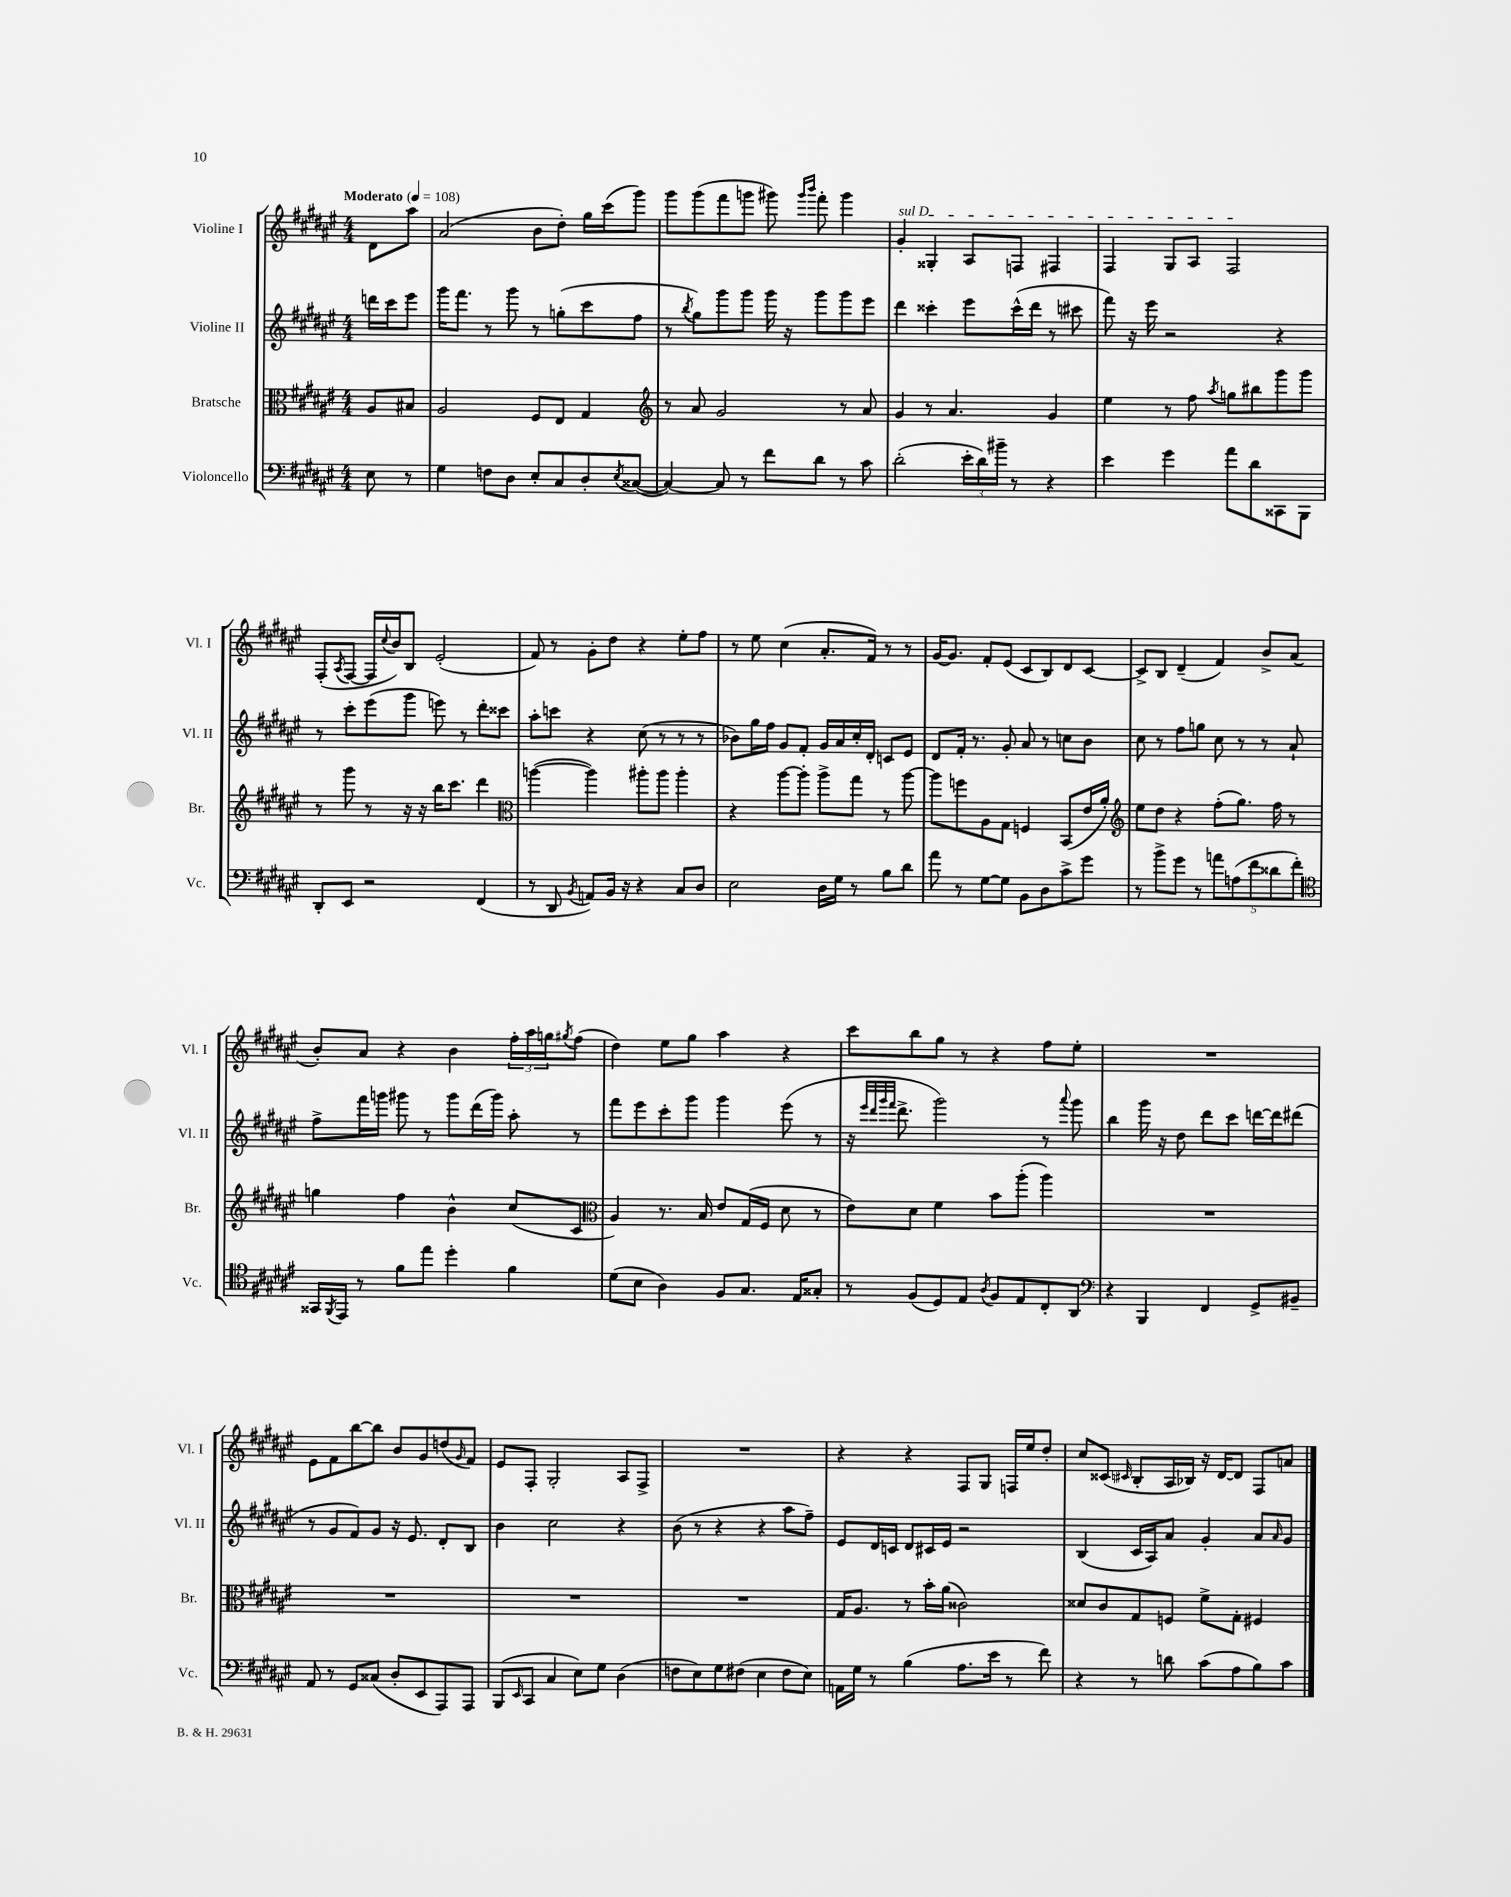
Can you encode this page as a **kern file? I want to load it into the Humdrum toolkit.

**kern	**kern	**kern	**kern
*staff4	*staff3	*staff2	*staff1
*clefF4	*clefC3	*clefG2	*clefG2
*k[f#c#g#d#a#e#]	*k[f#c#g#d#a#e#]	*k[f#c#g#d#a#e#]	*k[f#c#g#d#a#e#]
*M4/4	*M4/4	*M4/4	*M4/4
*MM108	*MM108	*MM108	*MM108
8E#	8A#	16ddd	8d#
.	.	16ccc#	.
8r	8B#	8eee#	8aa#
=	=	=	=
4G#	2A#	16ggg#	(2a#
.	.	8.fff#	.
8F	.	8r	.
8D#	.	8ggg#	.
8E#'	8F#	8r	8b
8C#	8E#	(8gg'	8dd#')
8D#'	4G#	8ccc#	16gg#
.	.	.	(16ccc#
8qE#	.	.	.
([8C##	.	8ff#	8ggg#)
=	=	=	=
*	*clefG2	*	*
4C##_)	8r	8r	8ggg#
.	.	8qbb	.
.	8a#	8gg#)	(8ggg#
8C##]	2g#	8ggg#	8fff#
8r	.	8ggg#	8ggg
8f#	.	16ggg#	8ggg#)
.	.	16r	.
.	.	.	16qqggg#
.	.	.	16qqbbb
8d#	.	8ggg#	8fff#'
8r	8r	8ggg#	4ggg#
8c#	8a#	8eee#	.
=	=	=	=
(2d#'	4g#	4ddd#	4g#'
.	8r	4ccc##'	4G##'
.	4.a#	.	.
24e#'	.	8eee#	8A#
24d#)	.	.	.
24b#~	.	.	.
8r	.	(16ccc##^^	8F
.	.	16ddd#	.
4r	4g#	8r	4F#
.	.	8ccc#	.
=	=	=	=
4e#	4ee#	8fff#)	4F#
.	.	16r	.
.	.	16eee#	.
4g#	8r	2r	8G#
.	8ff#	.	8A#
.	8qaa#	.	.
8a#	8gg	.	2F#
8d#	8bb#	.	.
8CC##	8ggg#	4r	.
8BBB	8ggg#	.	.
=	=	=	=
8DD#'	8r	8r	(8F#'
.	.	.	8qA#
8EE#	8ggg#	8ccc#'	[8F#
2r	8r	(8eee#	16F#]
.	.	.	8qqcc#
.	.	.	16b)
.	16r	8ggg#	8B
.	16r	.	.
.	16bb	8eee)	(2e#'
.	8.ccc#	.	.
.	.	8r	.
(4FF#	4ddd#	8ddd#'	.
.	.	8ccc##	.
=	=	=	=
*	*clefC3	*	*
8r	([4aa	8aa#'	8f#)
8DD#	.	8ccc	8r
8qBB	.	.	.
8AA)	4aa])	4r	8g#'
16BB	.	.	8dd#
16r	.	.	.
4r	8aa#'	(8cc#	4r
.	8aa#	8r	.
8C#	4aa#'	8r	8ee#'
8D#	.	8r	8ff#
=	=	=	=
2E#	4r	8b-)	8r
.	.	16gg#	8ee#
.	.	16ff#	.
.	[8aa#	8g#	(4cc#
.	8aa#']	8f#'	.
16D#	8aa#^	16g#	8.a#'
16G#	.	16a#	.
8r	8gg#	16cc#'	.
.	.	16d#'	16f#)
8B	8r	8c	8r
8d#	[8aa#	8e#	8r
=	=	=	=
8a#	8aa#]	8d#	[16g#
.	.	.	8.g#]
8r	8ff	16f#'	.
.	.	8.r	.
[8G#	8A#	.	8f#'
8G#]	8G#	8g#'	(8e#
8BB	4F	8a#	8c#
8D#	.	8r	8B)
8c#^	(8BB	8cc	8d#
8g#	16e#	8b	[8c#
.	16a#')	.	.
=	=	=	=
*	*clefG2	*	*
8r	8ee#	8cc#	8c#^]
8b^	8dd#	8r	8B
8g#	4r	8ff#	(4d#~
8r	.	8gg	.
10a	(8ff#'	8cc#	4f#)
(10A	.	.	.
.	8.gg#)	8r	.
10f#	.	.	.
.	.	8r	8b^
10d##	.	.	.
.	16ff#	.	.
.	8r	8a#`	(8a#
10f#')	.	.	.
=	=	=	=
*clefC4	*	*	*
16GG##	4gg	8ff#^	8b')
8qFF#	.	.	.
16EE#	.	.	.
8r	.	16fff#	8a#
.	.	16ggg	.
8f#	4ff#	8ggg#	4r
8ee#	.	8r	.
4dd#'	4b^^	8ggg#	4b
.	.	(16ddd#	.
.	.	16ggg#)	.
4f#	(8cc#	8aa#'	24ff#'
.	.	.	24aa#
.	.	.	24gg
.	.	.	8qgg#
.	8c#	8r	(8ff#
=	=	=	=
*	*clefC3	*	*
(8d#	4A#)	8fff#	4dd#)
8B	.	8eee#	.
4A#)	8.r	8ccc#'	8ee#
.	.	8ggg#	8gg#
.	16B	.	.
8F#	8e#	4ggg#	4aa#
8.G#	(16G#	.	.
.	16F#	.	.
.	8d#	(8eee#	4r
16E#	.	.	.
8G##'	8r	8r	.
=	=	=	=
8r	8e#)	16r	8ccc#
.	.	32qqeee#	.
.	.	32qqddd#	.
.	.	32qqggg#	.
.	.	32qqfff#	.
.	.	8.ddd#^	.
(8F#	8d#	.	8bb
8D#)	4f#	2ggg#)	8gg#
8E#	.	.	8r
8qA#	.	.	.
8F#	8b	.	4r
8E#	(8aa#'	.	.
8C#'	4aa#)	8r	8ff#
.	.	8qqaaa#	.
8AA#	.	8ggg#	8ee#'
=	=	=	=
*clefF4	*	*	*
4r	1r	4bb	1r
4BBB	.	16ggg#	.
.	.	16r	.
.	.	8dd#	.
4FF#	.	8ddd#	.
.	.	8ccc#	.
8GG#^	.	[16ddd	.
.	.	16ddd]	.
8BB#~	.	(8ddd#	.
=	=	=	=
8AA#	1r	8r	8e#
8r	.	8g#	8f#
8GG#	.	8f#)	[8bb
(8C##	.	8g#	8bb]
8D#'	.	16r	8b
.	.	8.e#	.
8EE#	.	.	8g#
8AAA#)	.	8d#'	(8dd
.	.	.	16qqg#
8AAA#	.	8B	8f#)
=	=	=	=
(8BBB	1r	4b	8e#
16qqEE#	.	.	.
8CC#	.	.	8F#'
4C#	.	2cc#	2G#'
8E#)	.	.	.
8G#	.	.	.
(4D#	.	4r	8A#
.	.	.	8F#^
=	=	=	=
8F	1r	(8b	1r
8E#)	.	8r	.
8G#	.	4r	.
(8F#	.	.	.
4E#	.	4r	.
8F#	.	8aa#	.
8E#)	.	8ff#~)	.
=	=	=	=
16AA	16G#	8e#	4r
16G#	8.A#	.	.
8r	.	16d#	.
.	.	16c	.
(4B	8r	8d#	4r
.	16b'	16c#	.
.	(16a#	16e#	.
8.A#	2c##)	2r	8F#
.	.	.	8G#
16e#	.	.	.
8r	.	.	16F
.	.	.	16ee#
8f#)	.	.	8dd#'
=	=	=	=
4r	8d##	(4B	8cc#
.	8c#	.	(8c##
.	.	.	16qqc#
8r	8G#	16c#	8B'
.	.	16A#)	.
8d	8F	8a#	16A#
.	.	.	16B-)
(8c#	8f#^	4g#'	16r
.	.	.	[16d#
8A#	8G#'	.	8d#]
8B)	4F#	8a#	8F#
.	.	16qqa#	.
8c#	.	8g#	8a
==	==	==	==
*-	*-	*-	*-
